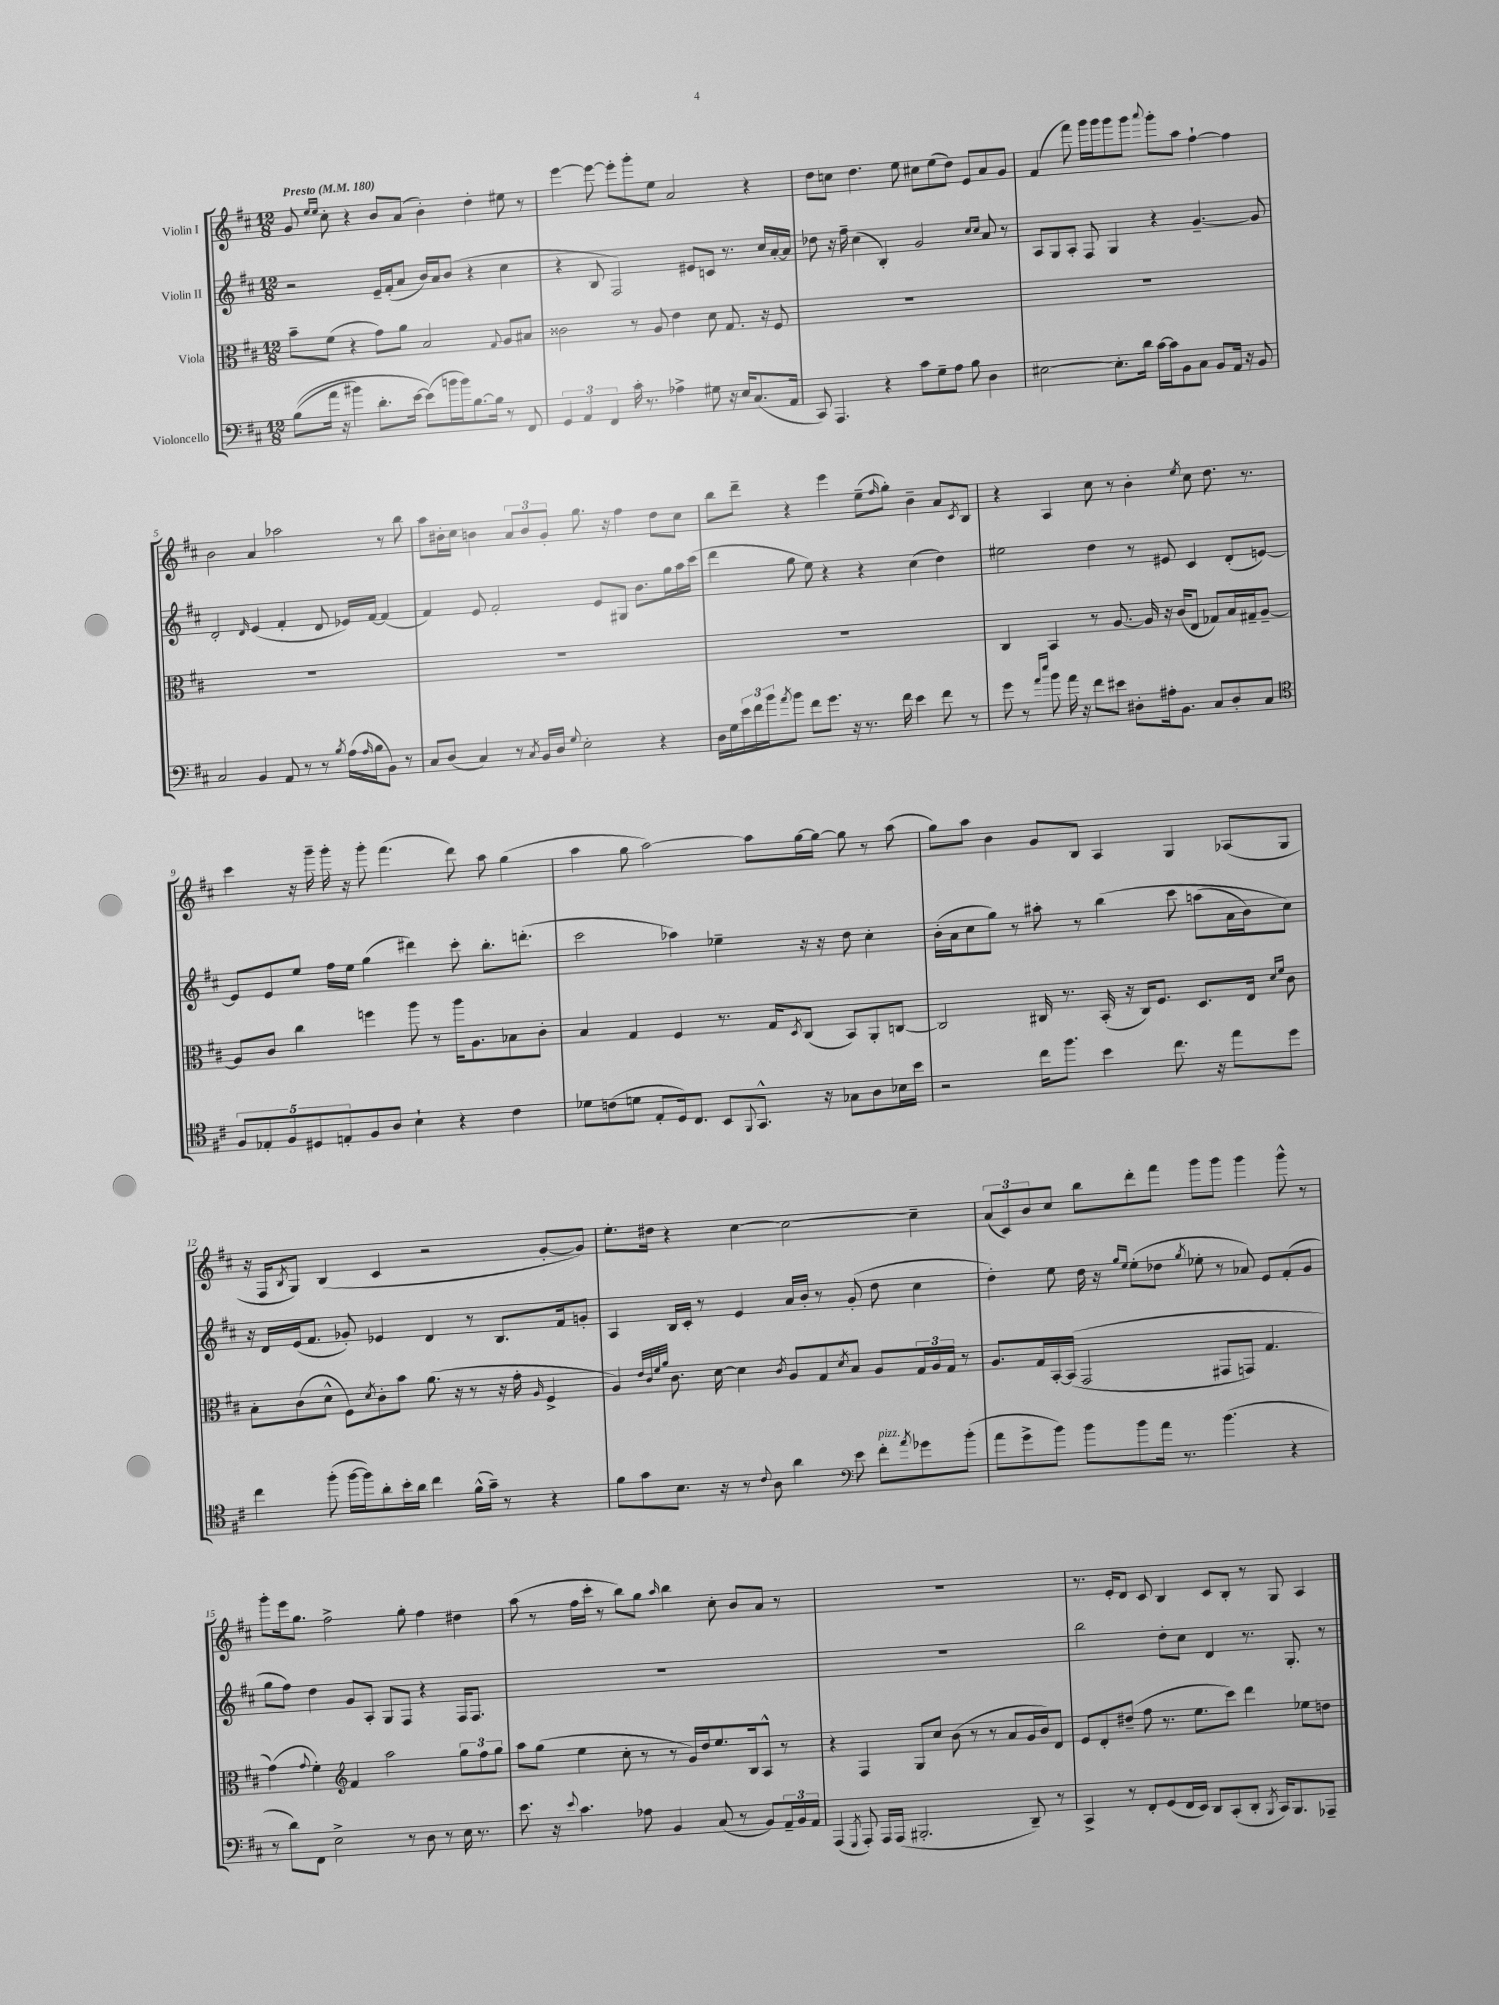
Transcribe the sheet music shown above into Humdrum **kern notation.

**kern	**kern	**kern	**kern
*part4	*part3	*part2	*part1
*staff4	*staff3	*staff2	*staff1
*I"Violoncello	*I"Viola	*I"Violin II	*I"Violin I
*clefF4	*clefC3	*clefG2	*clefG2
*k[f#c#]	*k[f#c#]	*k[f#c#]	*k[f#c#]
*M12/8	*M12/8	*M12/8	*M12/8
*MM180	*MM180	*MM180	*MM180
=1	=1	=1	=1
!	!	!	!LO:TX:a:B:t=Presto
((8B\L	8b~\L	2r	8g/
.	.	.	16qqee/LL
.	.	.	16qqee/JJ
16a\Jk	(8f#\J	.	8cc#'\
16r	.	.	.
4b#X\)	4r	.	4r
8.d'\L	8g\L)	16e~/LL	8b/L
.	.	(16f#'/J	.
.	8a\J	8a/J	(8a/J
[16e\Jk	.	.	.
(8e\L])	2B/	16b/LL)	4b'\)
.	.	16a/J	.
16bn\L	.	(8b/J	.
16b\J)	.	.	.
[8.B\	.	4r	4dd'\
16B\Jk]	.	.	.
.	8qqG/	.	.
8r	8A/L	4cc#\	8ee#X\
8FF#/	8B#X/J	.	8r
=2	=2	=2	=2
6GG/	2c##X\	4r	[4eee\
6AA/	.	.	.
.	.	8B/	8eee\_
6FF#/	.	.	.
.	.	2F#/)	8eee'\L]
16c#'\	8r	.	8ggg'\
8.r	.	.	.
.	8A/	.	8ee\J
4A-X^\	4e\	.	2a/
.	.	8e#X/L	.
8G#X\	8d\	8cn/J	.
16r	8.G/	8.r	.
16E/KL	.	.	.
(8.C#/	.	.	4r
.	16r	16cc#/LL	.
.	8F#/	[16a'/	.
16AA/Jk	.	16a/JJ]	.
=3	=3	=3	=3
8CC#/)	1.r	8dd-X\	8dd\L
4.AAA/	.	16r	8ccn\J
.	.	16ff#~\	.
.	.	(4cc#\	4.dd\
4r	.	4B'/)	.
.	.	.	8ee\
8c#\L	.	2g/	8cc#X\L
8G~\	.	.	(8ee\
8A\J	.	.	8dd\J)
8B\	.	.	8e/L
.	.	16qqcc#/LL	.
.	.	16qqcc#/JJ	.
4D\	.	8a/	8a/
.	.	8r	8g/J
=4	=4	=4	=4
[2E#X\	1.r	8A/L	(4f#/
.	.	8G/	.
.	.	8A'/J	8fff#\)
.	.	8F#/	16ggg\LL
.	.	.	16ggg\J
8.E#'\L]	.	4G/	8ggg\
.	.	.	8ggg\J
16d\Jk	.	.	.
.	.	.	8qqaaa/
[16c#\LL	.	4r	8ggg'\L
16c#\J]	.	.	.
8BB\	.	.	8aa\J
8C#\J	.	[4.g~/	[4ff#`\
8BB/L	.	.	.
16AA/Jk	.	.	4ff#\]
16r	.	.	.
8BB/	.	8g/]	.
!!LO:LB:g=z
=5	=5	=5	=5
2C#/	1.r	2d'/	2b\
.	.	16qqd/	.
4BB/	.	(4e/	4a/
8AA/	.	4f#'/	2aa-X\
8r	.	.	.
8r	.	8d/	.
8qB/	.	.	.
(16A\LL	.	16e-X/LL)	.
16qqA/	.	.	.
16B\J	.	[16f#/JJ	.
8BB\J)	.	(4f#/]	8r
8r	.	.	8bb\
=6	=6	=6	=6
8C#/L	1.r	4f#/)	8aa\L
(8D/J	.	.	16b#X'\L
.	.	.	16cc#\JJ
4C#/)	.	8e/	4bn\
.	.	2f#'/	.
8r	.	.	12a/L
.	.	.	12b/
8qC#/	.	.	.
16BB/LL	.	.	.
.	.	.	12g'/J
16D/JJ	.	.	.
8qqG/	.	.	.
2E'\	.	.	8.gg\
.	.	8e/L	.
.	.	.	16r
.	.	8G#X/J	4ff#\
.	.	8.b\L	.
4r	.	.	8dd\L
.	.	16gg\L	.
.	.	16aa\	8cc#\J
.	.	(16ccc#\JJ	.
=7	=7	=7	=7
16D\LL	1.r	4ddd\	8bb\L
16G\	.	.	.
24e\	.	.	8ddd~\J
24f#\	.	.	.
24b\J	.	.	.
8qa/	.	.	.
8b\J	.	8gg\	4r
8f#\L	.	8ee\)	.
8.g\J	.	4r	4eee\
16r	.	.	.
8.r	.	4r	(8ee~\L
.	.	.	16qqff#/
.	.	.	8gg'\J)
16f#\	.	.	.
4e\	.	(4cc#\	4b~\
8f#\	.	4dd\)	8a/L
.	.	.	8qc#/
8r	.	.	8B/J
=8	=8	=8	=8
8g\	4C#/	2ee#X\	4r
8r	.	.	.
16qqa/LL	.	.	.
16qqee/JJ	.	.	.
8b\	4BB/	.	4A/
16a\	.	.	.
16r	.	.	.
8f#\L	8r	4dd\	8cc#\
8e#X\J	[8.A/	.	8r
8D#X'\L	.	8r	4b'\
.	16A/]	.	.
16A#X'\k	16r	8e#X/	.
8.BB\J	(16c#/KL	.	.
.	.	.	8qee/
.	8E/J	4c#/	8cc#\
8C#/L	8G-X/L)	.	8.dd\
8D#'/	16B/L	(8d'/L	.
.	16G#X~/J	.	8.r
8C#/J	[8A~/J	[8en/J)	.
!!LO:LB:g=z
=9	=9	=9	=9
*clefC4	*	*	*
10F#/L	8A/L]	8e/L]	4ccc#\
10E-X'/	.	.	.
.	8c#/J	8e/	.
10F#/	.	.	.
.	4cc#\	8ee/J	16r
10D#X/	.	.	.
.	.	.	16ggg~\
.	.	16ff#\LL	16ggg'\
10En'/	.	.	.
.	.	16ee\JJ	16r
8F#/	4ffn\	(4gg\	8ggg'\
8A/J	.	.	(4.fff#\
4B`\	8aa\	4ddd#X\)	.
.	8r	.	.
4r	16aa\KL	8ccc#'\	8ddd\)
.	8.A\	.	.
.	.	8.bb'\L	8aa\
4c#\	8B-X\	.	(4gg\
.	.	(8.dddn'\J	.
.	8c#'\J	.	.
=10	=10	=10	=10
8d-X\L	4B/	2ccc#\	4aa\
(8cn\	.	.	.
8dn\J	4G/	.	8gg\
8E'/L	.	.	[2aa\)
16D/k)	4F#/	4aa-X\)	.
8.C#/J	.	.	.
8BB/L	8.r	4ee-X~\	.
8qqFF#/	.	.	.
8.GG^^/J	.	.	8aa\L]
.	16G/KL	.	.
.	8qD/	.	.
.	(8C#/J	16r	[16gg\L
16r	.	16r	16gg\JJ_
8G-X\L	8BB/L)	8dd\	8gg\]
8A\	8AA'/	4cc#'\	8r
16B-X\L	[8Cn/J	.	(8aa\
16b\JJ	.	.	.
=11	=11	=11	=11
2r	2C/]	(16b'\LL	8gg\L)
.	.	16a\J	.
.	.	8cc#\	8aa\J
.	.	8gg\J)	4b\
.	.	8r	.
16cc#\KL	16C#X/	8aa#X'\	8g/L
8.ff#\J	8.r	.	.
.	.	8r	8B/J
4b\	(16BB'/	(4bb\	4A/
.	16r	.	.
.	16C#/KL)	.	.
.	8.F#/J	.	.
8.cc#\	.	8ccc#\	4G/
.	8.D/L	(8aan\L	.
16r	.	.	.
8ee\L	.	16a\L	(8A-X/L
.	16E/Jk	16b\J)	.
.	16qqd/LL	.	.
.	16qqf#/JJ	.	.
8dd\J	8c#\	8cc#\J)	8G/J
!!LO:LB:g=z
=12	=12	=12	=12
4cc#\	8B'\L	16r	16r
.	.	16d/LL	16F#/KL
.	.	.	8qB/
.	(8c#\	(16e/J	8G/J)
.	.	8.f#/J	.
(8ff#'\	8d^^\J	.	(4B/
[16ff#\LL	8F#\L)	8g-X'/)	.
16ff#\J])	.	.	.
.	8qd/	.	.
8a'\	8c#'\	4e-X/	4c#/
16b'\L	8b\J	.	.
16a\JJ	.	.	.
4cc#\	(8.a\	4d/	2r
.	16r	.	.
(16f#^^\LL	8r	8r	.
16g~\JJ)	.	.	.
8r	16r	8.B/L	.
.	16g'\	.	.
.	16qqA/	.	.
4r	4F#^/	.	[8g'/L
.	.	16f#/k	.
.	.	8gn'/J	8g/J])
=13	=13	=13	=13
8f#\L	4A/)	4A/	8.ee'\L
8g\	.	.	.
.	.	.	16dd#X\Jk
.	32qqe/LLL	.	.
.	32qqc#/	.	.
.	32qqf#/	.	.
.	32qqa/JJJ	.	.
8.B\J	8.c#\	16B/LL	4r
.	.	16c#'/JJ	.
.	.	8r	.
16r	[16d\	.	.
8r	4d\]	4e/	[4cc#\
8qqc#/	.	.	.
8A\	.	.	.
.	8qc#/	.	.
4a\	8A/L	16a/LL	2cc#\_
.	.	16b'/JJ	.
.	8G/	8r	.
*clefF4	*	*	*
.	8qd/	.	.
8e\	8B/J	(8g'/	.
!LO:TX:a:i:t=pizz.	!	!	!
8f#'\L	8A/L	8dd\	.
8qa/	.	.	.
8g-X\	24G/L	4cc#\	4cc#~\]
.	24A/	.	.
.	24G/JJ	.	.
(8b'\J	8r	.	.
=14	=14	=14	=14
8a\L	8.A/L	4dd'\)	(12a/L
.	.	.	12c#/)
8g^\	.	.	.
.	.	.	12b/
.	16G/L	.	.
8b\J)	[16BB'/	8ee\	8cc#/J
.	((16BB/JJ]	.	.
8b\L	2GG/	16dd\	8bb\L
.	.	16r	.
.	.	16qqgg/LL	.
.	.	16qqee/JJ	.
8b\	.	(8ee'\L	8ddd'\
16a\Jk	.	8dd-X\J	8fff#\J
8.r	.	.	.
.	.	8qgg/	.
.	.	8ee-X'\	8ggg\L
(4.b\	8GG#X/L	8r	8ggg\J
.	8GGn/J)	8a-X/)	4ggg\
.	4.G/	8e/L	.
4r	.	(8f#'/	8ggg^^\
.	.	8g/J	8r
!!LO:LB:g=z
=15	=15	=15	=15
8r	(4g\)	8gg\L	8ggg'\L
8d\L)	.	8ff#\J)	16eee\k
.	.	.	8.gg\J
.	8qqg/	.	.
8FF#\J	4f#'\)	4dd\	.
2E^\	.	.	2ff#^\
*	*clefG2	*	*
.	4f#/	8g/L	.
.	.	8A'/J	.
.	2aa\	8G/L	.
8r	.	8F#/J	8gg'\
8D\	.	4r	4ff#\
8r	.	.	.
16E\	12gg\L	16F#/KL	4dd#X\
8.r	.	8.F#/J	.
.	12ff#\	.	.
.	12gg\J	.	.
=16	=16	=16	=16
8.e\	8aa\L	1.r	(8aa\
.	(8gg\J	.	8r
16r	.	.	.
8qqe/	.	.	.
4.c#\	4ee\	.	16ff#\LL
.	.	.	16ccc#'\JJ
.	.	.	8r
.	8cc#'\	.	8bb\L)
8A-X\	8r	.	8gg\J
.	.	.	16qqaa/
4BB/	8r	.	4bb\
.	16g/LL)	.	.
.	16dd/J	.	.
(8C#/	8.ee/	.	8cc#'\
8r	.	.	8b/L
.	16B/k	.	.
8BB/L)	8A^^/J	.	8a/J
24AA~/L	8r	.	8r
24BB/	.	.	.
24AA/JJ	.	.	.
=17	=17	=17	=17
(4AAA/	4r	1.r	1.r
8qGGG/	.	.	.
8AAA'/)	4F#/	.	.
16AAA/LL	.	.	.
(16AAA/JJ	.	.	.
2.BBB#X'/	8G/L	.	.
.	8cc#/J	.	.
.	(8b\	.	.
.	8r	.	.
.	8r	.	.
.	8a/L	.	.
8DD~/)	16g/L	.	.
.	16b/J)	.	.
8r	8d/J	.	.
=18	=18	=18	=18
4CC#^/	8e/L	2bb\	8.r
.	8d'/	.	.
.	.	.	16e'/KL
8r	(8dd#X~/J	.	8d/J
8FF#'/L	8ff#\	.	8c#/
(8GG/	8.r	8dd'\L	4B/
16FF#/L	.	8cc#\J	.
16EE/JJ)	8.ee\L	.	.
8DD/L	.	4d/	8c#/L
(8CC#'/	8ccc#\J)	.	8B'/J
8DD'/J	4ddd\	8.r	8r
8qBBB/	.	.	.
16CC#/KL)	.	.	8G/
8.BBB/	.	8.G'/	.
.	8ee-X\L	.	4A/
8AAA-X~/J	8ddn\J	8r	.
==	==	==	==
*-	*-	*-	*-
